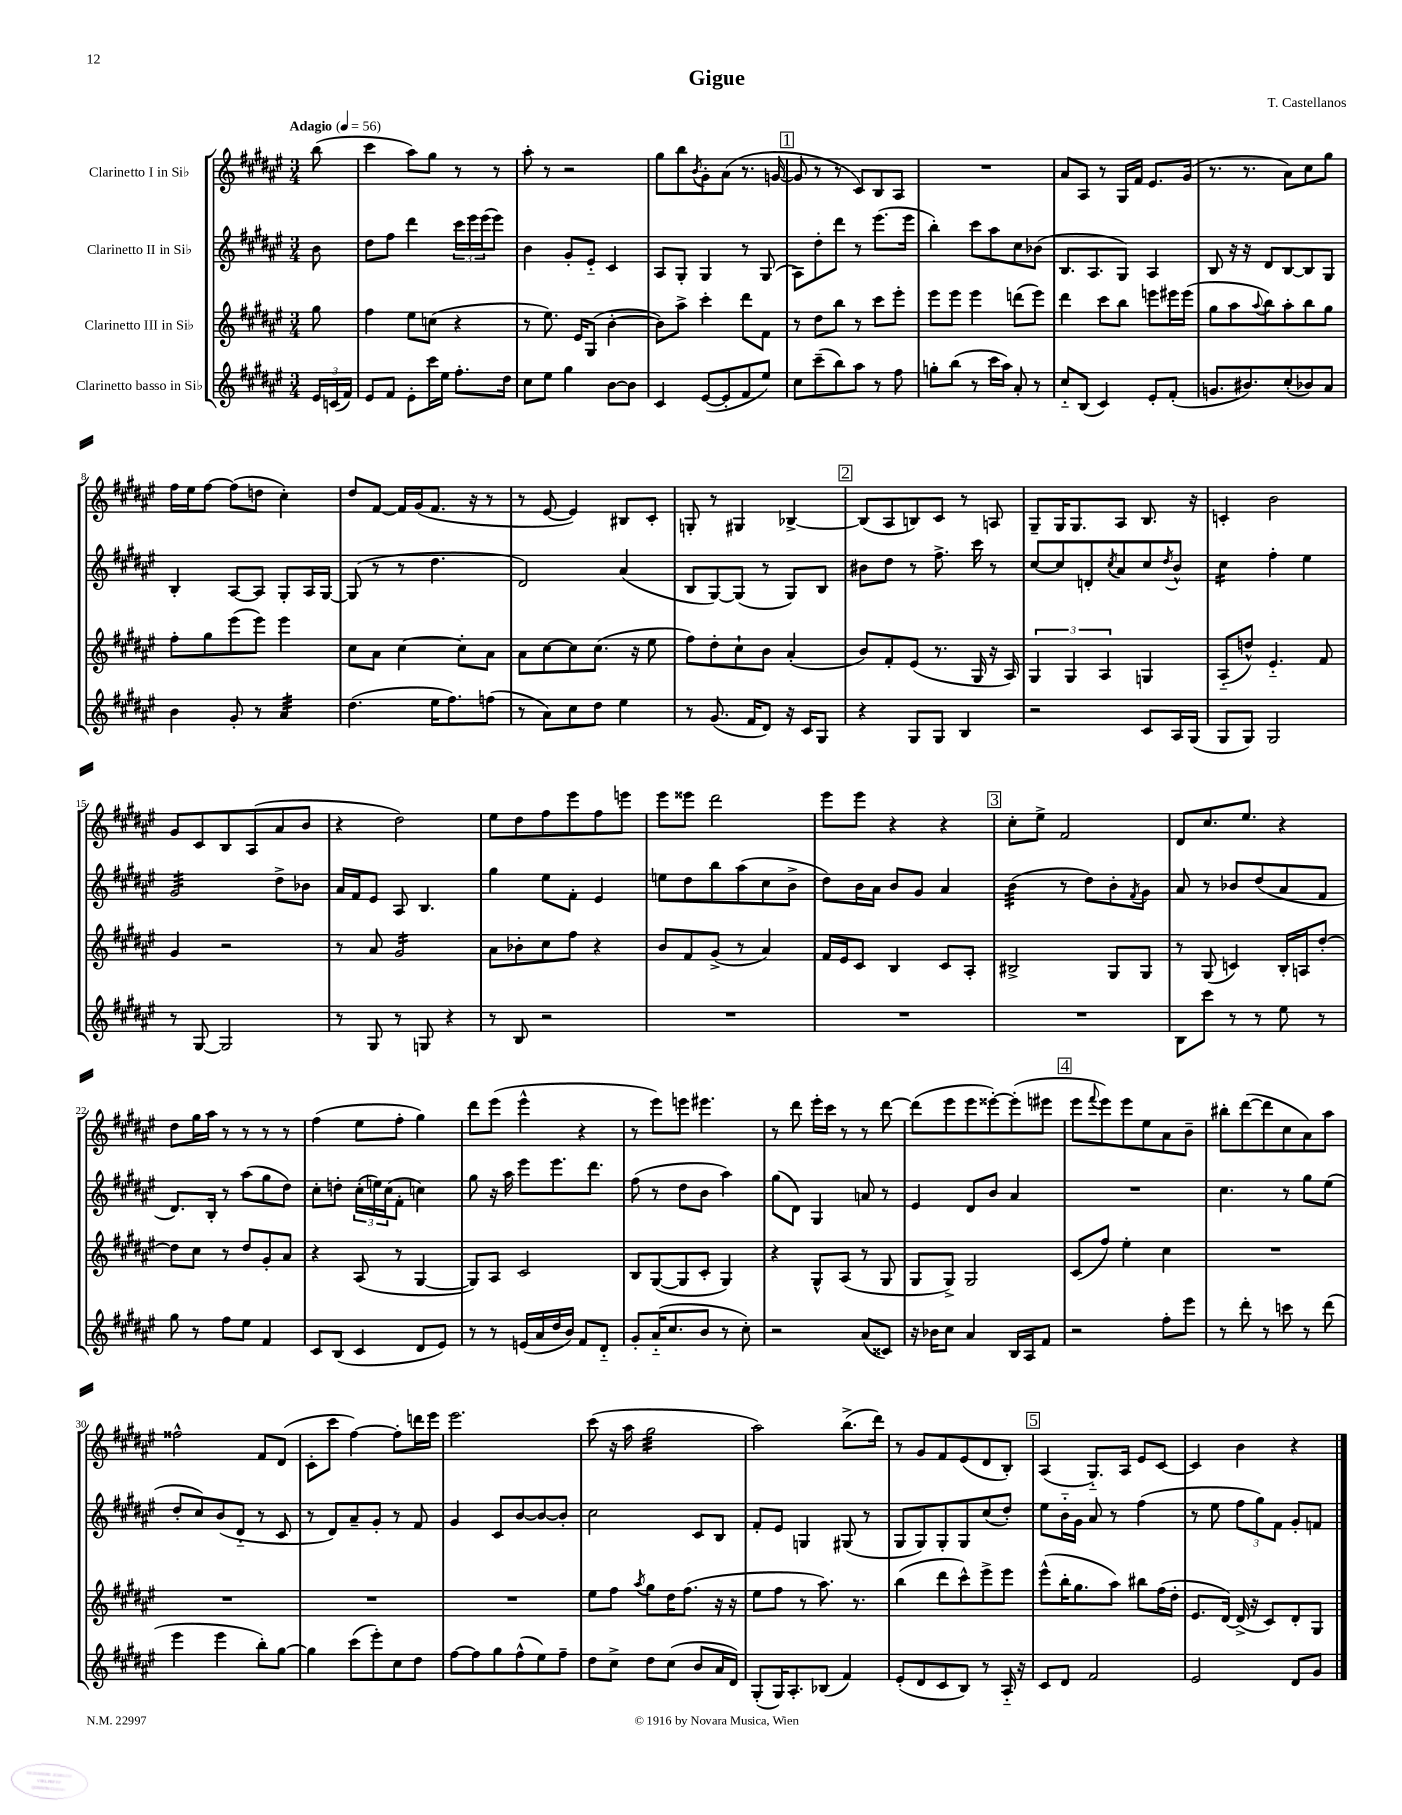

**kern	**kern	**kern	**kern
*staff4	*staff3	*staff2	*staff1
*clefG2	*clefG2	*clefG2	*clefG2
*k[f#c#g#d#a#e#]	*k[f#c#g#d#a#e#]	*k[f#c#g#d#a#e#]	*k[f#c#g#d#a#e#]
*M3/4	*M3/4	*M3/4	*M3/4
*MM56	*MM56	*MM56	*MM56
24e#/LL	8gg#\	8b\	(8bb\
(24c/	.	.	.
24f#/JJ)	.	.	.
=	=	=	=
8e#/L	4ff#\	8dd#\L	4ccc#\
8f#/J	.	8ff#\J	.
8e#'\L	8ee#\L	4ddd#\	8aa#\L)
16ccc#\L	(8cc\J	.	8gg#\J
16ee#\JJ	.	.	.
8.ff#'\L	4r	24ccc#\LL	8r
.	.	24eee#\	.
.	.	(24eee#\J	.
.	.	8eee#\J)	8r
16dd#\Jk	.	.	.
=	=	=	=
8cc#\L	8r	4b\	8aa#'\
8ee#\J	8.ee#\)	.	8r
4gg#\	.	8g#'/L	2r
.	16e#/LK	.	.
.	(8G#/J	8e#'~/J	.
[8b\L	[4b'\	4c#/	.
8b\]J	.	.	.
=	=	=	=
4c#/	8b\]L)	8A#/L	8gg#\L
.	8aa#^\J	8G#'/J	8bb\
.	.	.	8qb/
([8e#/L	4ccc#'\	4G#/	8g#'\
8e#'/]	.	.	(8a#\J
8f#/	8ddd#\L	8r	8.r
8ee#/J)	8f#\J	(8G#/	.
.	.	.	[16g/
=	=	=	=
8cc#\L	8r	8A#\L)	8g/]
(8ccc#~\	8dd#\L	8dd#'\	8r
8bb\)	8bb\J	8ddd#\J	8r
8aa#\J	8r	8r	8c#/L)
8r	8ccc#\L	(8.eee#\L	8B/
8ff#\	8eee#'\J	.	8A#/J
.	.	16eee#\Jk	.
=	=	=	=
8gg'\L	8eee#\L	4bb'\)	2.r
(8bb\J	8eee#\J	.	.
8r	4eee#\	8ccc#\L	.
16ccc#\LL	.	8aa#\	.
16aa#\JJ)	.	.	.
8a#'/	(8ddd\L	8cc#\	.
8r	8eee#\J)	(8b-\J	.
=	=	=	=
8cc#'~/L	4ddd#\	8.B/L	8a#/L
(8B/J	.	.	8A#/J
.	.	8.A#/	.
4c#/)	8ccc#\L	.	8r
.	8bb\J	8G#/J)	16G#/LL
.	.	.	16f#/JJ
8e#'/L	8eee\L	4A#/	8.e#/L
(8f#'/J	16eee#\L	.	.
.	(16eee#\JJ	.	(16g#/Jk
=	=	=	=
8.g/L	8gg#\L	8B/	8.r
.	8aa#\	16r	.
8.b#/)	.	16r	8.r
.	8qqaa#/	.	.
.	8bb\)	8d#/L	.
(8cc#'/	8aa#'\	[8B/	8a#\L)
8b-/)	8bb\	8B/]	8cc#\
8a#/J	8gg#\J	8G#/J	8gg#\J
=	=	=	=
4b\	8ff#'\L	4B'/	16ff#\LL
.	.	.	16ee#\J
.	8gg#\	.	[8ff#\J
8g#'/	(8eee#\	[8A#/L	(8ff#\]L
8r	8eee#\J)	8A#/]J	8dd\J
4a#/	4eee#\	8G#'/L	4cc#'\)
.	.	16A#/L	.
.	.	[16G#/JJ	.
=	=	=	=
(4.dd#\	8cc#\L	(8G#/]	8dd#/L
.	8a#\J	8r	[8f#/J
.	[4cc#\	8r	16f#/]LL
.	.	.	(16g#/J
16ee#\LK	.	4.dd#\	8.f#/J
8.ff#\)	.	.	.
.	8cc#'\]L	.	.
.	.	.	16r
(8ff\J	8a#\J	.	8r
=	=	=	=
8r	8a#\L	2d#/)	8r
8a#\L)	[8cc#\	.	[8e#/
8cc#\	8cc#\]	.	4e#/])
8dd#\J	(8.cc#\J	.	.
4ee#\	.	(4a#/	8B#/L
.	16r	.	.
.	8ee#\	.	8c#'/J
=	=	=	=
8r	8ff#\L)	8B/L	8G'/
(8.g#/	8dd#'\	[8G#/)	8r
.	8cc#`\	(8G#/]J	4G#/
16f#/LK	.	.	.
8d#/J)	8b\J	8r	.
16r	(4a#'/	8G#/L)	[4B-^/
16c#/LK	.	.	.
8G#/J	.	8B/J	.
=	=	=	=
4r	8b/L)	8b#\L	(8B-/]L
.	8f#'/	8dd#\J	8A#/
8G#/L	(8e#/J	8r	8B/)
8G#/J	8.r	8.ff#^\	8c#/J
4B/	.	.	8r
.	16G#/	16ccc#\	.
.	16r	8r	8A/
.	16A#/)	.	.
=	=	=	=
2r	6G#/	[8cc#/L	8G#~/L
.	.	8cc#/]	16G#/K
.	6G#/	.	.
.	.	.	8.G#/
.	.	8d'/	.
.	6A#/	.	.
.	.	8qcc#/	.
.	.	8a#/	8A#/J
8c#/L	4G/	8cc#/	8.B/
.	.	8qdd#/	.
16A#/L	.	8b^^/J	.
(16G#/JJ	.	.	16r
=	=	=	=
8G#/L	(8A#'~/L	4cc#\	4c'/
8G#/J)	8dd^^/J)	.	.
2G#/	4.e#'~/	4ff#'\	2b\
.	.	4ee#\	.
.	8f#/	.	.
=	=	=	=
8r	4g#/	2g#/	8g#/L
[8G#/	.	.	8c#/
2G#/]	2r	.	8B/
.	.	.	(8A#/
.	.	8dd#^\L	8a#/
.	.	8b-\J	8b/J
=	=	=	=
8r	8r	16a#/LL	4r
.	.	16f#/J	.
8G#/	8a#/	8e#/J	.
8r	2g#/	8A#/	2dd#\)
8G/	.	4.B/	.
4r	.	.	.
=	=	=	=
8r	8a#\L	4gg#\	8ee#\L
8B/	8b-'\	.	8dd#\
2r	8cc#\	8ee#\L	8ff#\
.	8ff#\J	8f#'\J	8eee#\
.	4r	4e#/	8ff#\
.	.	.	8eee\J
=	=	=	=
2.r	8b/L	8ee\L	8eee#\L
.	8f#/	8dd#\	8eee##\J
.	(8g#^/J	8bb\	2ddd#\
.	8r	(8aa#\	.
.	4a#/)	8cc#\	.
.	.	8b^\J	.
=	=	=	=
2.r	16f#/LL	8dd#\L)	8eee#\L
.	16e#/J	.	.
.	8c#/J	16b\L	8eee#\J
.	.	16a#\JJ	.
.	4B/	8b/L	4r
.	.	8g#/J	.
.	8c#/L	4a#/	4r
.	8A#'/J	.	.
=	=	=	=
2.r	2B#^/	(4b\	8cc#'\L
.	.	.	8ee#^\J
.	.	8r	2f#/
.	.	8dd#\L)	.
.	8G#/L	8b'\	.
.	.	8qf#/	.
.	8G#/J	8g#\J	.
=	=	=	=
8B\L	8r	8a#/	8d#/L
8ccc#\J	(8G#/	8r	8.cc#/
8r	4c/)	8b-/L	.
.	.	.	8.ee#/J
8r	.	(8dd#/	.
8ee#\	16B'/LL	8a#/	4r
.	16A/J	.	.
8r	[8dd#'/J	8f#/J	.
=	=	=	=
8gg#\	8dd#\]L	8.d#/L)	8dd#\L
8r	8cc#\J	.	16gg#\L
.	.	16B'/Jk	16aa#\JJ
8ff#\L	8r	8r	8r
8ee#\J	8dd#/L	(8aa#\L	8r
4f#/	8g#'/	8gg#\	8r
.	8a#/J	8dd#\J)	8r
=	=	=	=
8c#/L	4r	8cc#'\L	(4ff#\
(8B/J	.	8dd'\J	.
4c#/	(8A#/	(24cc#'\LL	8ee#\L
.	.	24ee\)	.
.	.	(24cc#\J	.
.	8r	8f#'\J	8ff#'\J
8d#/L	[4G#/	4cc\)	4gg#\)
8e#/J)	.	.	.
=	=	=	=
8r	8G#/]L)	8gg#\	8ddd#\L
8r	8A#/J	16r	(8eee#\J
.	.	16aa#\	.
(16e/LL	2c#/	8eee#\L	4eee#^^\
16a#/	.	.	.
16dd#/	.	8.eee#\	.
16b/JJ)	.	.	.
8f#/L	.	.	4r
.	.	8.ddd#\J	.
8d#'~/J	.	.	.
=	=	=	=
8g#'/L	8B/L	(8ff#\	8r
(16a#'~/K	([8G#/	8r	8eee#\L)
8.cc#/	.	.	.
.	8G#/]	8dd#\L	8eee\J
8b/J	8c#'/J	8b\J	4.eee#\
8r	4G#/)	4aa#\)	.
8cc#'\)	.	.	.
=	=	=	=
2r	4r	(8gg#\L	8r
.	.	8d#\J)	8ddd#\
.	8G#^^/L	4G#/	16eee#'\LL
.	.	.	16ccc#\JJ
.	(8A#/J	.	8r
(8a#/L	8r	8a/	8r
8c##/J)	8G#/	8r	[8ddd#\
=	=	=	=
16r	8G#/L	4e#/	(8ddd#\]L
16b-\LK	.	.	.
8cc#\J	8G#^/J)	.	8eee#\
4a#/	2G#/	8d#/L	8eee#\
.	.	8b/J	[8eee##'\)
16B/LL	.	4a#/	(8eee##'\]
16A#/J	.	.	.
8f#/J	.	.	8eee#\J
=	=	=	=
2r	(8c#/L	2.r	8eee#\L
.	.	.	8qqfff#/
.	8ff#/J)	.	8eee#\)
.	4ee#'\	.	8eee#\
.	.	.	8ee#\
8ff#'\L	4cc#\	.	8a#\
8eee#\J	.	.	8b~\J
=	=	=	=
8r	2.r	4.cc#\	8bb#'\L
8ddd#'\	.	.	([8ddd#\
8r	.	.	8ddd#\]
8ccc\	.	8r	8cc#\
8r	.	8gg#\L	8a#\)
(8ddd#\	.	(8ee#\J	8aa#\J
=	=	=	=
4eee#\	2.r	8dd#'/L	2ff##^^\
.	.	8cc#/)	.
4eee#\	.	(8b/	.
.	.	8d#'~/J	.
8bb'\L)	.	8r	8f#/L
[8gg#\J	.	8c#/	(8d#/J
=	=	=	=
4gg#\]	2.r	8r	8c#'\L
.	.	8d#/L)	8ccc#\J
(8ccc#\L	.	8a#~/	[4ff#\)
8eee#'\)	.	8g#'/J	.
8cc#\	.	8r	8ff#'\]L
8dd#\J	.	8f#/	16ddd\L
.	.	.	16eee#\JJ
=	=	=	=
[8ff#\L	2.r	4g#/	2.eee#\
8ff#\]	.	.	.
8gg#\	.	8c#/L	.
(8ff#^^\	.	[8b/	.
8ee#\)	.	8b/_	.
8ff#~\J	.	8b'/]J	.
=	=	=	=
8dd#\L	8ee#\L	2cc#\	(8ccc#\
8cc#^\J	8ff#\J	.	16r
.	.	.	16aa#\
.	8qaa#/	.	.
8dd#\L	8gg#\L	.	2gg#\
(8cc#\J	16dd#\K	.	.
.	(8.ff#\J	.	.
8b/L	.	8c#/L	.
16a#/L	16r	8B/J	.
16d#/JJ)	16r	.	.
=	=	=	=
(8G#'/L	8ee#\L	8f#'/L	2aa#\)
16G#/K)	8ff#\J	8e#/J	.
8.A#'/	.	.	.
.	8r	4G/	.
(8B-/J	8.aa#\)	.	.
4f#/)	.	(8G#/	(8.bb^\L
.	8.r	.	.
.	.	8r	.
.	.	.	16ddd#\Jk)
=	=	=	=
(8e#'/L	(4bb\	8G#/L	8r
8d#/	.	8G#/)	8g#/L
8c#/	8ddd#\L	8G#'/	8f#/
8B/J)	8ccc#^^\)	8G#/	(8e#/
8r	8eee#^\	(8cc#/	8d#/
16A#'~/	8eee#\J	8dd#'/J)	8B'/J)
16r	.	.	.
=	=	=	=
8c#/L	(8eee#^^\L	8ee#\L	(4A#/
8d#/J	16bb'\K	16b'~\L	.
.	8.gg#\	16g#\JJ	.
2f#/	.	8a#/	8.G#'~/L)
.	8aa#\J)	8r	.
.	.	.	16A#/Jk
.	8bb#\L	(4ff#\	8e#/L
.	(16ff#\L	.	[8c#/J
.	16dd#'\JJ	.	.
=	=	=	=
2e#/	8.e#/L	8r	4c#/]
.	.	8ee#\	.
.	[16d#/Jk)	.	.
.	(16d#^/]	12ff#\L	4b\
.	16r	.	.
.	.	12gg#\)	.
.	8c#/L)	.	.
.	.	12f#\J	.
8d#/L	8d#'/	8g#'/L	4r
8g#/J	8G#/J	8f/J	.
==	==	==	==
*-	*-	*-	*-
